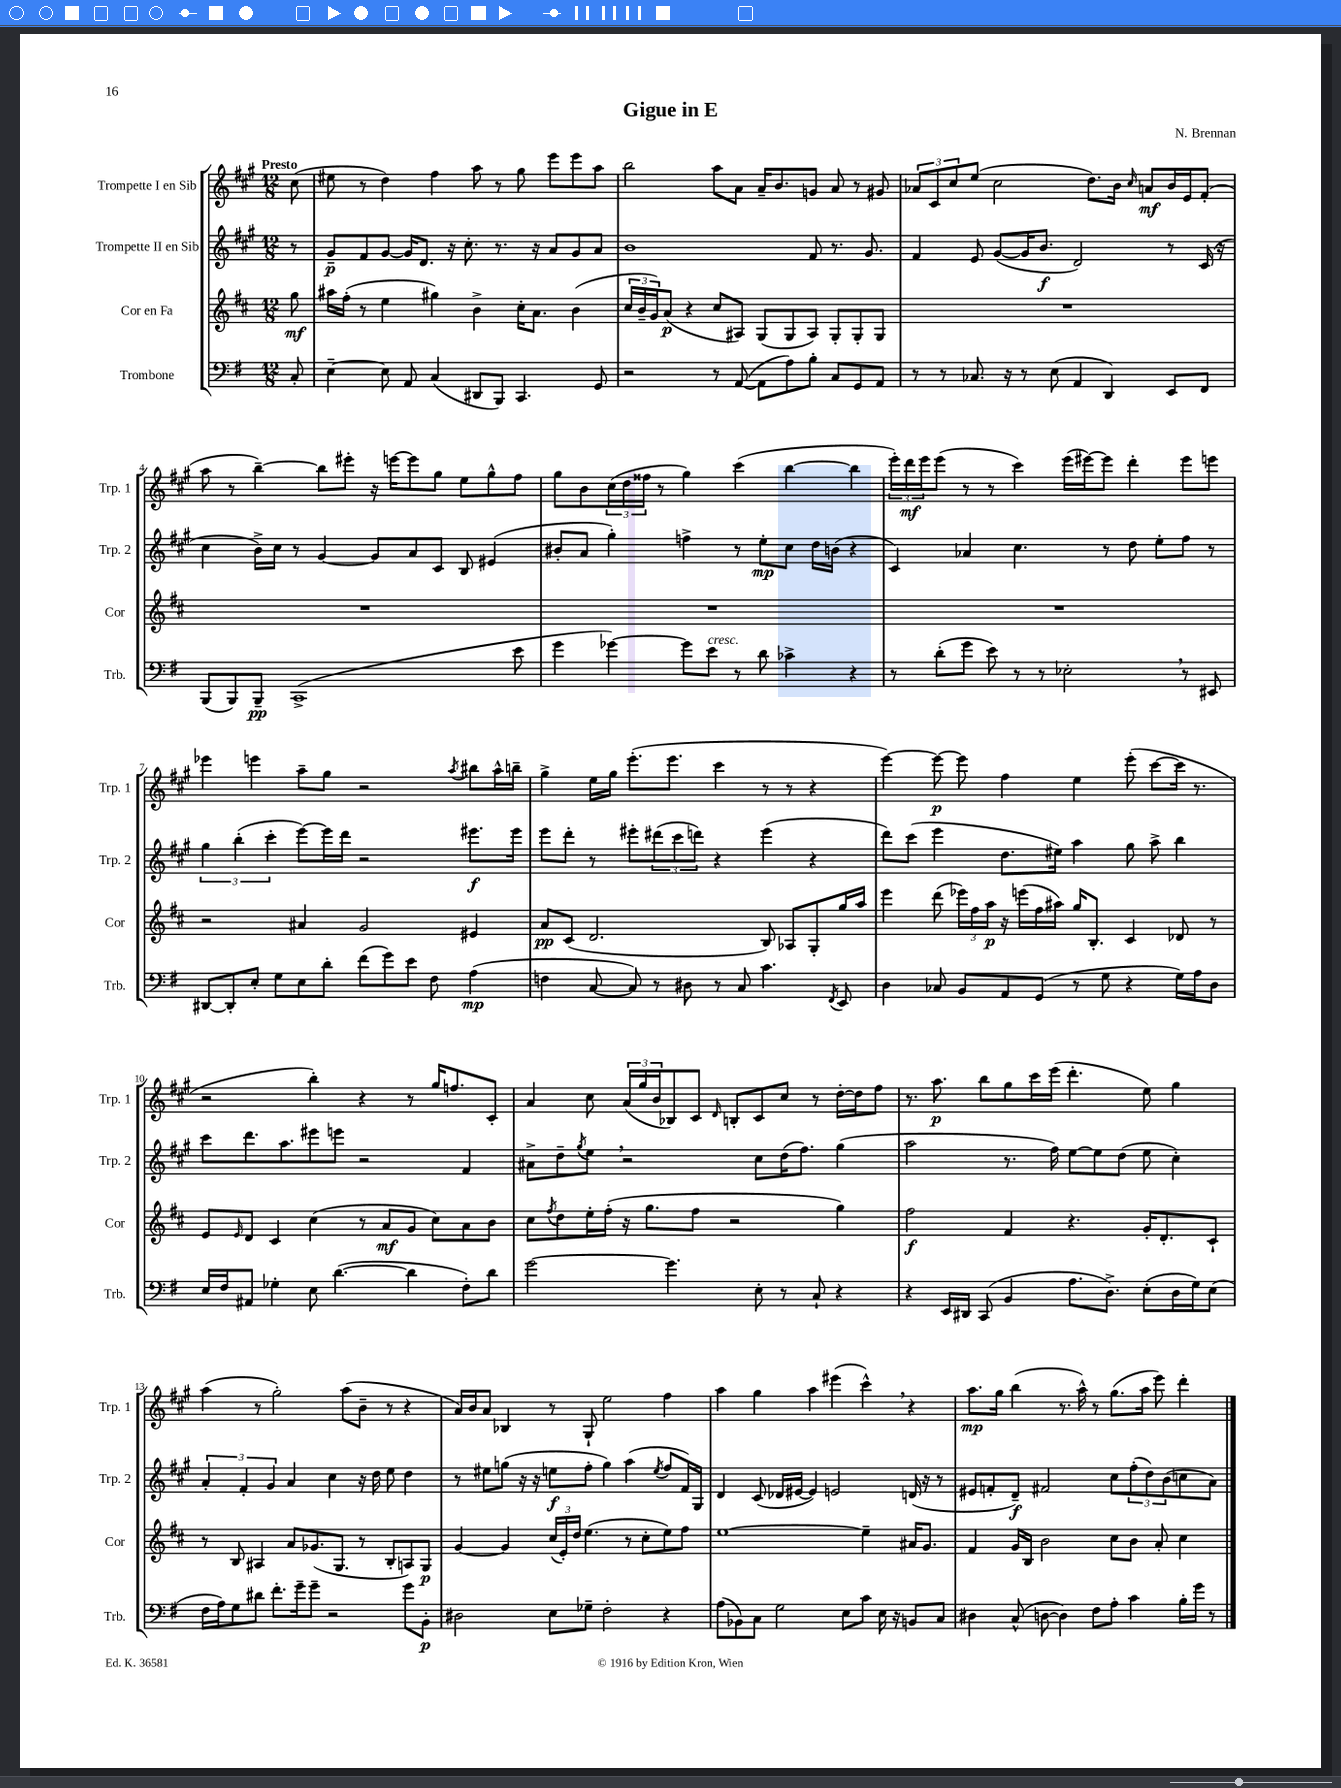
\header { title = "Gigue in E" composer = "N. Brennan" }
<<
\new StaffGroup <<
\new Staff = "s0" \with { instrumentName = "Trompette I en Sib" shortInstrumentName = "Trp. 1" } {
    \clef treble \key a \major \numericTimeSignature \time 12/8 \partial 8 \tempo "Presto"
    cis''8( |
    eis''8 r8 d''4) fis''4 a''8 r8 gis''8 e'''8 e'''8 a''8 |
    b''2 a''8 a'8 a'16-- b'8. g'8 a'8 r8 gis'8 |
    \tuplet 3/2 { aes'8 cis'8 cis''8 } e''8( cis''2 d''8.) b'16 \grace { cis''16 } a'8\mf b'16 e'16 fis'8-.( |
    a''8 r8 b''4~--) b''8 eis'''8-. r16 e'''16~ e'''8 gis''8 e''8 gis''8-^ fis''8 |
    gis''8 b'8 \tuplet 3/2 { cis''16( d''16 fisis''16 } r8 gis''4) cis'''4( b''4~ b''4 |
    \tuplet 3/2 { e'''16-.) d'''16\mf e'''16 } e'''8( r8 r8 cis'''4) e'''16( eis'''16~) eis'''8 d'''4-. eis'''8 e'''8 |
    ees'''4 e'''4 a''8-- gis''8 r2 \acciaccatura { a''8 } bis''8 a''16-^ b''16-- |
    gis''4-> e''16 gis''16 e'''8.-.( e'''8. cis'''4 r8 r8 r4 |
    e'''4~) e'''8~\p e'''8 fis''4 e''4 e'''8-.( cis'''8~ cis'''16 r8. |
    r2 b''4-.) r4 r8 gis''16 f''8. cis'8-. |
    a'4 cis''8 \tuplet 3/2 { a'16( gis''16 b'16 } bes8) cis'8 \grace { d'16 } b8-. cis'8 cis''8 r8 d''16~-. d''16 fis''8 |
    r8. a''8.\p b''8 gis''8 cis'''16 e'''16( d'''4.-. e''8) gis''4 |
    a''4( r8 gis''2-.) a''8( b'8-- r8 r4 |
    a'16) b'16 a'8 bes4 r8 gis8-! e''2 fis''4 |
    a''4 gis''4 a''4 eis'''4( cis'''4-^) \breathe r4 |
    a''8.\mp gis''16 b''4( r8. a''16-^) r8 gis''8.( a''16 e'''8) d'''4-. \bar "|." |
}
\new Staff = "s1" \with { instrumentName = "Trompette II en Sib" shortInstrumentName = "Trp. 2" } {
    \clef treble \key a \major \numericTimeSignature \time 12/8 \partial 8
    r8 |
    gis'8--\p fis'8 gis'8~ gis'16 d'8. r16 cis''8.-. r8. r16 a'8 gis'8 a'8 |
    b'1 fis'8 r8. gis'8. |
    fis'4 e'8 gis'8~( gis'16 b'8.\f d'2) r8 cis'16( r16 |
    cis''4 b'16->) cis''16 r8 gis'4~ gis'8 a'8 cis'8 b8 eis'4( |
    bis'8-. a'8 gis''4-.) f''4-> r8 e''8-.\mp cis''8 d''16 b'16( r4 |
    cis'4) aes'4 cis''4. r8 d''8 e''8-. fis''8 r8 |
    \tuplet 3/2 { gis''4 b''4-.( cis'''4-. } e'''8~) e'''16 d'''16 r2 eis'''8.\f eis'''16 |
    e'''8 d'''8-. r8 eis'''8-. \tuplet 3/2 { dis'''8( cis'''8 d'''8) } r4 eis'''4( r4 |
    d'''8) cis'''8( e'''4 d''8. eis''16) a''4 gis''8 a''8-> b''4 |
    cis'''8 d'''8. a''8. eis'''8 e'''8 r2 fis'4 |
    ais'8-> d''8-- \acciaccatura { gis''8 } e''8 \breathe r2 cis''8 d''16( fis''8.) gis''4( |
    a''2 r8. fis''16) e''8~ e''8 d''8( e''8 cis''4-.) |
    \tuplet 3/2 { a'4-. fis'4-. gis'4 } a'4 cis''4 r16 d''16 e''8 d''4 |
    r8 eis''8 g''8( r16 r16 e''8\f fis''8-. g''4) a''4( \acciaccatura { e''8 } fis''8 fis'16) gis16 |
    d'4 cis'8( des'16 eis'16~ eis'4) e'2 d'16( r16 r8 |
    eis'8 f'8-. d'8--\f) fis'2 cis''8 \tuplet 3/2 { fis''8-.( d''8) b'8( } c''8 a'8) \bar "|." |
}
\new Staff = "s2" \with { instrumentName = "Cor en Fa" shortInstrumentName = "Cor" } {
    \clef treble \key d \major \numericTimeSignature \time 12/8 \partial 8
    g''8\mf |
    ais''16 fis''16-.( r8 e''4 gis''4) b'4-> cis''16-. a'8. b'4( |
    \tuplet 3/2 { cis''16 b'16-- g'16) } a'8\p( r4 cis''8 ais8) g8( g8 ais8) g8-. g8-. g8 |
    R1. |
    R1. |
    R1. |
    R1. |
    r2 ais'4 g'2 eis'4 |
    a'8\pp cis'8( d'2. b8) aes8 g8-. g''16 a''16 |
    e'''4 d'''8( \tuplet 3/2 { ees'''16) fis''16 a''16\p } r16 e'''16( fis''16 ais''16) g''16 b8.-. cis'4 des'8 r8 |
    e'8 \grace { e'16 } d'8 cis'4 cis''4( r8 a'8\mf g'8 cis''8) a'8 b'8 |
    cis''8 \acciaccatura { fis''8 } d''8 e''16-. fis''16-.( r16 g''8. fis''8 r2 g''4) |
    fis''2\f fis'4 r4. g'16-. d'8.-. cis'8-! |
    r8 b8 ais4 a'8 ges'8.( g8. r8 b8-. a8) g8\p |
    g'4~ g'4 \tuplet 3/2 { cis''16( e'16-.) d''16 } e''4.( r8 cis''8-. e''8) fis''8 |
    e''1~ e''4-- ais'16 g'8. |
    fis'4 g'16 b16 b'2 cis''8 b'8 a'8-. cis''4 \bar "|." |
}
\new Staff = "s3" \with { instrumentName = "Trombone" shortInstrumentName = "Trb." } {
    \clef bass \key g \major \numericTimeSignature \time 12/8 \partial 8
    c8-. |
    e4~-- e8 a,8 c4( dis,8 b,,8) c,4. g,8 |
    r2 r8 a,8~( a,8 a8) b8-. c8 g,8 a,8 |
    r8 r8 ces8. r16 r8 e8( a,4 d,4) e,8 fis,8 |
    b,,8( b,,8) b,,8--\pp c,1->( e'8 |
    g'4 ges'4~) ges'8 e'8^\markup { \italic "cresc." } r8 d'8 ces'4-> r4 |
    r8 d'8-.( g'8 e'8) r8 r8 ees2-. \breathe r8 eis,8 |
    dis,8~ dis,8-. e8-. g8 e8 d'8-. fis'8( g'8) e'8 fis8 a4\mp( |
    f4 c8~ c8) r8 dis8 r8 c8 c'4. \acciaccatura { fis,8 } e,8 |
    d4 ces8 b,8 a,8 g,8( r8 g8 r4 g16) a16 d8 |
    e16 fis16 ais,8 ges4-. e8 d'4.~( d'4 fis8-.) d'8 |
    g'2~ g'4. e8-. r8 c8-! r4 |
    r4 e,16 dis,16 c,8( b,4 a8. d8.->) e8-.( d16 g16) e8( |
    fis16 a16) g8 dis'8 fis'8.-. g'16-- g'8-- r2 g'8 b,8-.\p |
    dis2 e8 ges8-- fis2-. r4 |
    a8( bes,8) c8 g2 e8 c'8 e16 r16 b,8 c8 |
    dis4 c8-^( d8~ d4) fis8 a8-. c'4 b16-. g'16 r8 \bar "|." |
}
>>
>>
